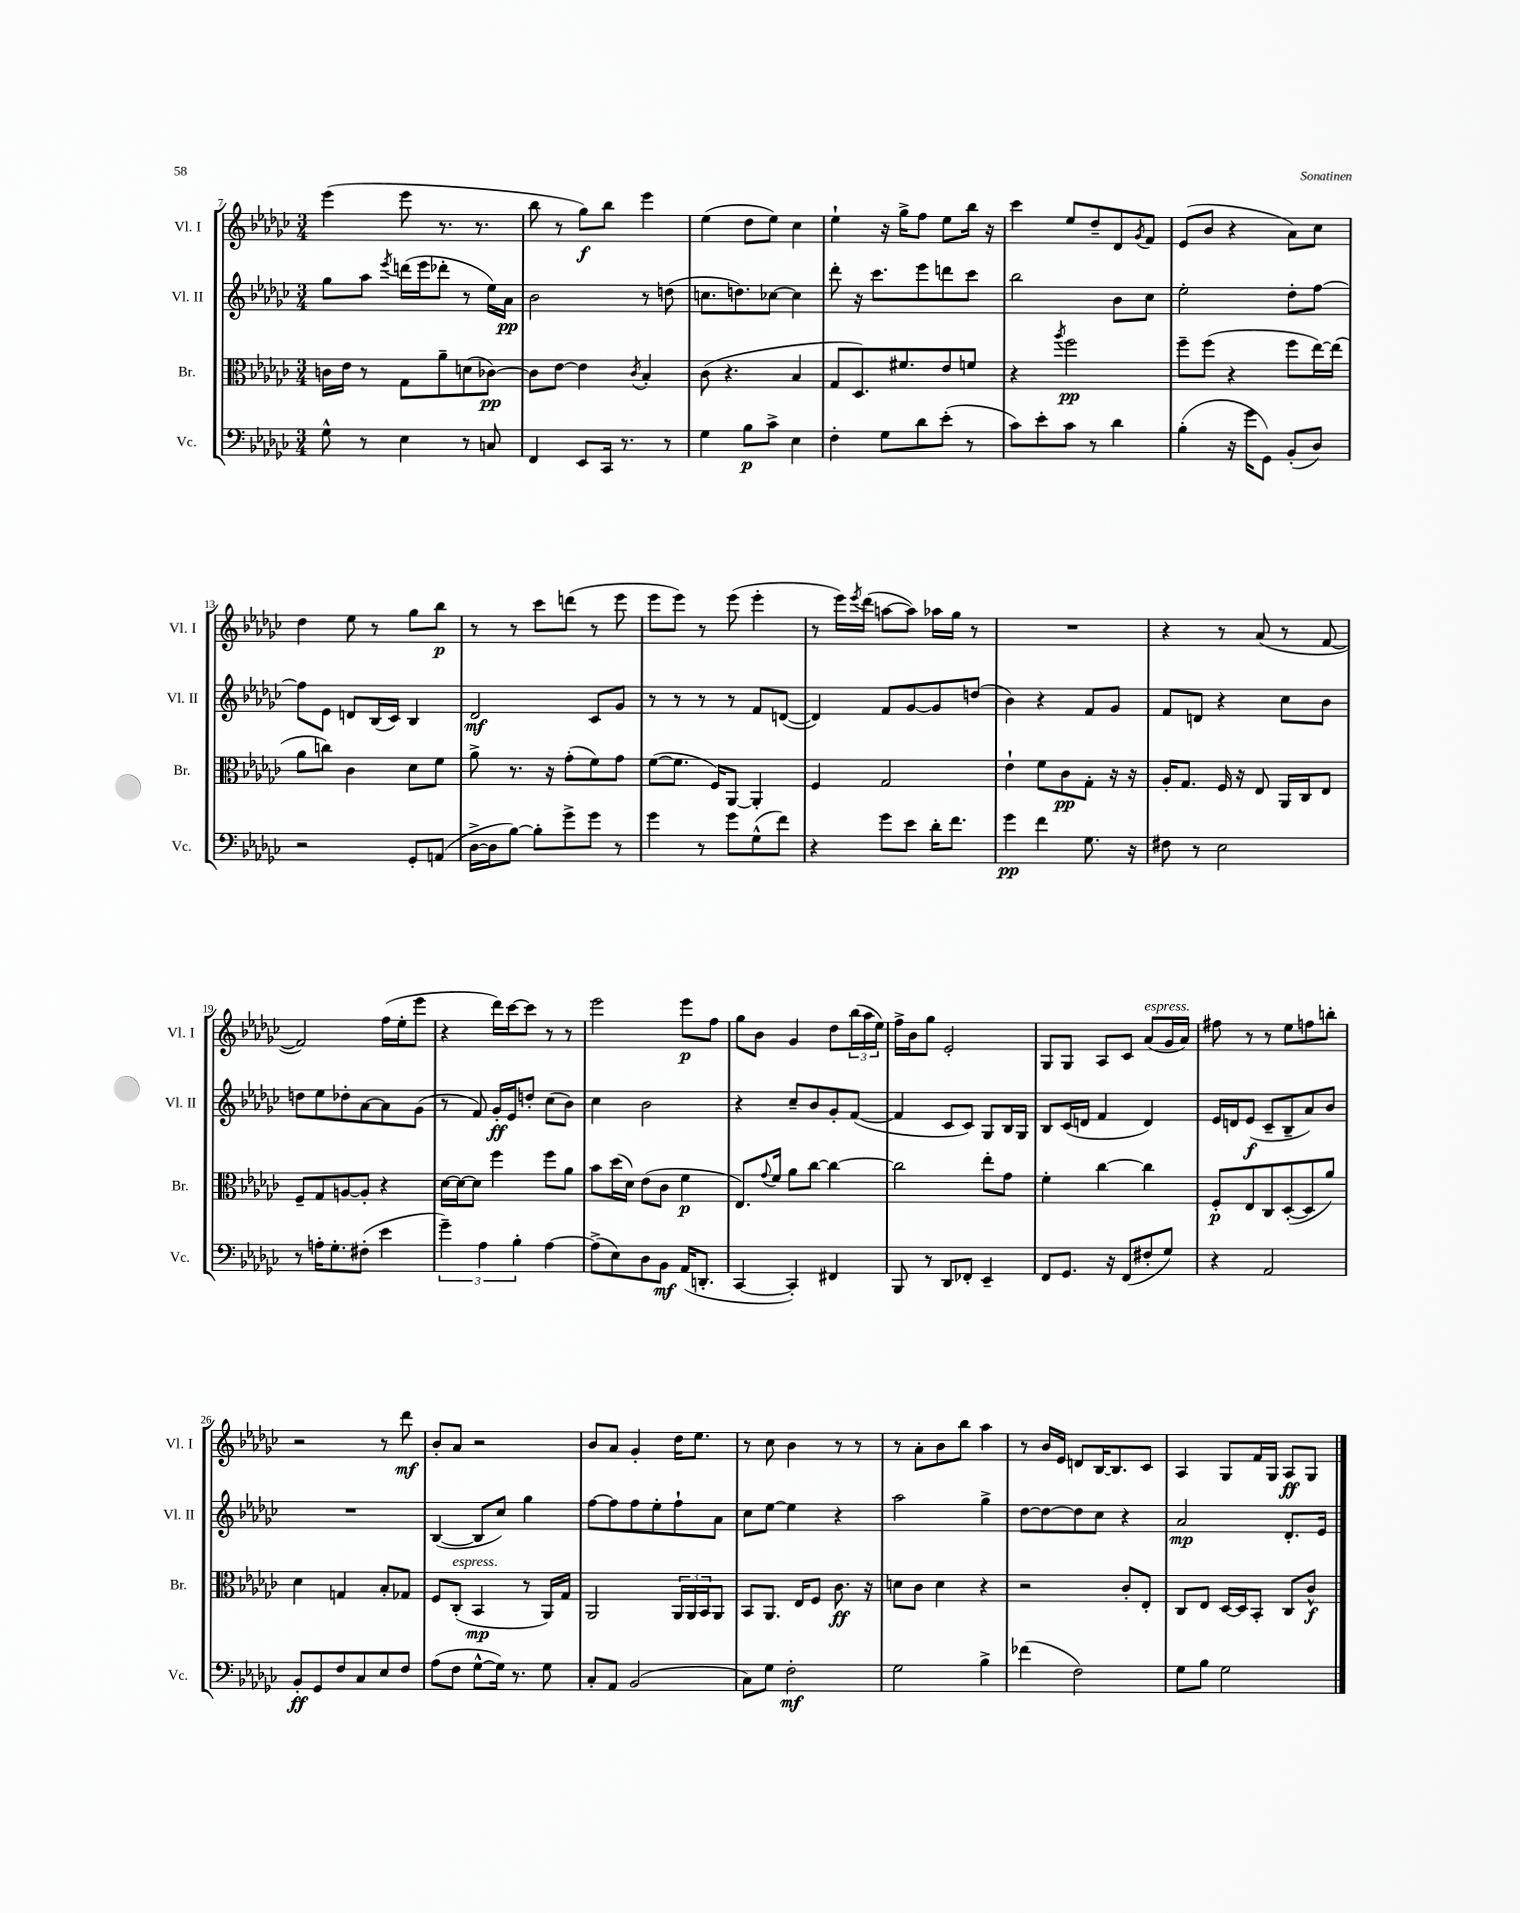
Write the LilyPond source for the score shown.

<<
\new StaffGroup <<
\new Staff = "s0" \with { instrumentName = "Vl. I" shortInstrumentName = "Vl. I" } {
    \clef treble \key ges \major \numericTimeSignature \time 3/4
    ees'''4( ees'''8 r8. r8. |
    bes''8 r8 ges''8\f) bes''8 ees'''4 |
    ees''4( des''8 ees''8) ces''4 |
    ees''4-! r16 ges''16-> f''8 ees''8 bes''16 r16 |
    ces'''4 ees''8 des''8-- des'8 \acciaccatura { ges'8 } f'8 |
    ees'8( bes'8 r4 aes'8) ces''8 |
    des''4 ees''8 r8 ges''8 bes''8\p |
    r8 r8 ces'''8 d'''8( r8 ees'''8 |
    ees'''8 ees'''8) r8 ees'''8( ees'''4-. |
    r8 ees'''16) \acciaccatura { ees'''8 } des'''16( a''8~ a''8) aes''16 ges''16 r8 |
    R2. |
    r4 r8 aes'8( r8 f'8~ |
    f'2) f''16( ees''16-. ees'''8 |
    r4 des'''16) ces'''16~ ces'''8 r8 r8 |
    ees'''2 ees'''8\p f''8 |
    ges''8 bes'8 ges'4 des''8 \tuplet 3/2 { bes''16( aes''16 ees''16) } |
    f''16-> bes'16 ges''8 ees'2-. |
    ges8 ges8 aes8 ces'8 aes'8^\markup { \italic "espress." }( ges'16 aes'16) |
    fis''8 r8 r8 ees''8 f''8 b''8-. |
    r2 r8 des'''8\mf |
    bes'8-. aes'8 r2 |
    bes'8 aes'8 ges'4-. des''16 ees''8. |
    r8 ces''8 bes'4 r8 r8 |
    r8 aes'8-. bes'8 bes''8 aes''4 |
    r8 bes'16 ees'16 d'8 bes16~ bes8. ces'8 |
    aes4 ges8 f'16 ges16 aes8\ff ges8 \bar "|." |
}
\new Staff = "s1" \with { instrumentName = "Vl. II" shortInstrumentName = "Vl. II" } {
    \clef treble \key ges \major \numericTimeSignature \time 3/4
    ges''8 aes''8 \acciaccatura { ees'''8 } d'''16( ees'''16 des'''8-. r8 ees''16) aes'16\pp |
    bes'2 r8 d''8( |
    c''8. d''8.) ces''8~ ces''4 |
    des'''8-. r16 ces'''8. ees'''8 d'''8 ces'''8 |
    bes''2 bes'8 ces''8 |
    ees''2-. des''8-. f''8~ |
    f''8 ees'8 d'8 bes16( ces'16) bes4 |
    des'2\mf ces'8 ges'8 |
    r8 r8 r8 r8 f'8 d'8~( |
    d'4) f'8 ges'8~ ges'8 d''8( |
    bes'4) r4 f'8 ges'8 |
    f'8 d'8 r4 ces''8 bes'8 |
    d''8 ees''8 des''8-. aes'8~ aes'8 ges'8( |
    r8 f'8) ges'16-.\ff ees'16 d''8-. ces''8( bes'8) |
    ces''4 bes'2 |
    r4 ces''8-- bes'8 ges'8-. f'8~( |
    f'4 ces'8 ces'8) ges8 bes16 ges16 |
    bes8 ces'16( d'16 f'4 d'4) |
    ees'16 d'16 ees'8\f( ces'8-- bes8-- aes'8) bes'8 |
    R2. |
    bes4~( bes8 ces''8) ges''4 |
    f''8~ f''8 f''8 ees''8-. f''8-! aes'8 |
    ces''8 ees''8~ ees''4 r4 |
    aes''2 ges''4-> |
    des''8~ des''8~ des''8 ces''8 r4 |
    aes'2\mp des'8.-. ees'16 \bar "|." |
}
\new Staff = "s2" \with { instrumentName = "Br." shortInstrumentName = "Br." } {
    \clef alto \key ges \major \numericTimeSignature \time 3/4
    c'16 ees'16 r8 ges8 aes'8-- d'8( ces'8~\pp) |
    ces'8 ees'8~ ees'4 \acciaccatura { ces'8 } bes4-. |
    ces'8( r4. bes4 |
    ges8 des8.) fis'8. ees'8 f'8 |
    r4 \acciaccatura { aes''8 } f''2\pp |
    f''8-- f''8( r4 f''8 ees''16~) ees''16( |
    aes'8 c''8) ces'4 des'8 f'8 |
    aes'8-> r8. r16 ges'8-.( f'8) ges'8 |
    f'8~( f'8. f16) aes,8~ aes,4-. |
    f4 ges2 |
    ees'4-! f'8 ces'8\pp ges8-. r16 r16 |
    aes16-. ges8. f16 r16 ees8 aes,16 ces16 ees8 |
    f8-- ges8 a8~ a8-. r4 |
    des'16~ des'16~ des'8 f''4 f''8 aes'8 |
    bes'8 des''16( des'16) ees'8( ces'8 f'4\p |
    ees8.) \appoggiatura { ges'8 } f'16 aes'8 ces''8~ ces''4~ |
    ces''2 ees''8-. ges'8 |
    f'4-. ces''4~ ces''4 |
    f8-.\p ees8 ces8 des8~-.( des8 aes'8) |
    des'4 g4 bes8-. ges8 |
    f8 ces8-.^\markup { \italic "espress." }( bes,4\mp r8 aes,16) ges16 |
    aes,2 \tuplet 3/2 { aes,16 aes,16 bes,16 } aes,8 |
    bes,8 aes,8. ees16 f8 ces'8.\ff r16 |
    d'8 ces'8 d'4 r4 |
    r2 ces'8-. ees8-. |
    ces8 ees8 des16~ des16 bes,8-. ces8 ces'8-^\f \bar "|." |
}
\new Staff = "s3" \with { instrumentName = "Vc." shortInstrumentName = "Vc." } {
    \clef bass \key ges \major \numericTimeSignature \time 3/4
    ges8-^ r8 ees4 r8 c8 |
    f,4 ees,8 ces,16 r8. r8 |
    ges4 bes8\p ces'8-> ees4 |
    f4-. ges8 des'8 ees'8-.( r8 |
    ces'8) ees'8-. ces'8 r8 des'4 |
    bes4-.( r16 ges'16 ges,8) bes,8-.( des8) |
    r2 ges,8-. a,8( |
    des16~-> des16 bes8~) bes8-. ges'8-> ges'8 r8 |
    ges'4 r8 ges'8 ges8-^( f'8) |
    r4 ges'8 ees'8 des'16-. f'8. |
    ges'4\pp f'4 ges8. r16 |
    fis8 r8 ees2 |
    r8 a16-. ges8.-. fis8-.( ees'4 |
    \tuplet 3/2 { ges'4--) aes4 bes4-. } aes4~ |
    aes8->( ees8) des8 bes,8\mf aes,16( d,8.-. |
    ces,4~ ces,4-.) fis,4 |
    bes,,8 r8 des,8 fes,8-. ees,4-- |
    f,8 ges,8. r16 f,8( fis8-. ges8) |
    r4 aes,2 |
    bes,8-.\ff ges,8 f8 ces8 ees8 f8 |
    aes8( f8 ges8~-^ ges16) r8. ges8 |
    ces8-. aes,8 bes,2( |
    ces8) ges8 f2-.\mf |
    ges2 bes4-> |
    fes'4( f2) |
    ges8 bes8 ges2 \bar "|." |
}
>>
>>
\layout { \context { \Score currentBarNumber = #7 } }
